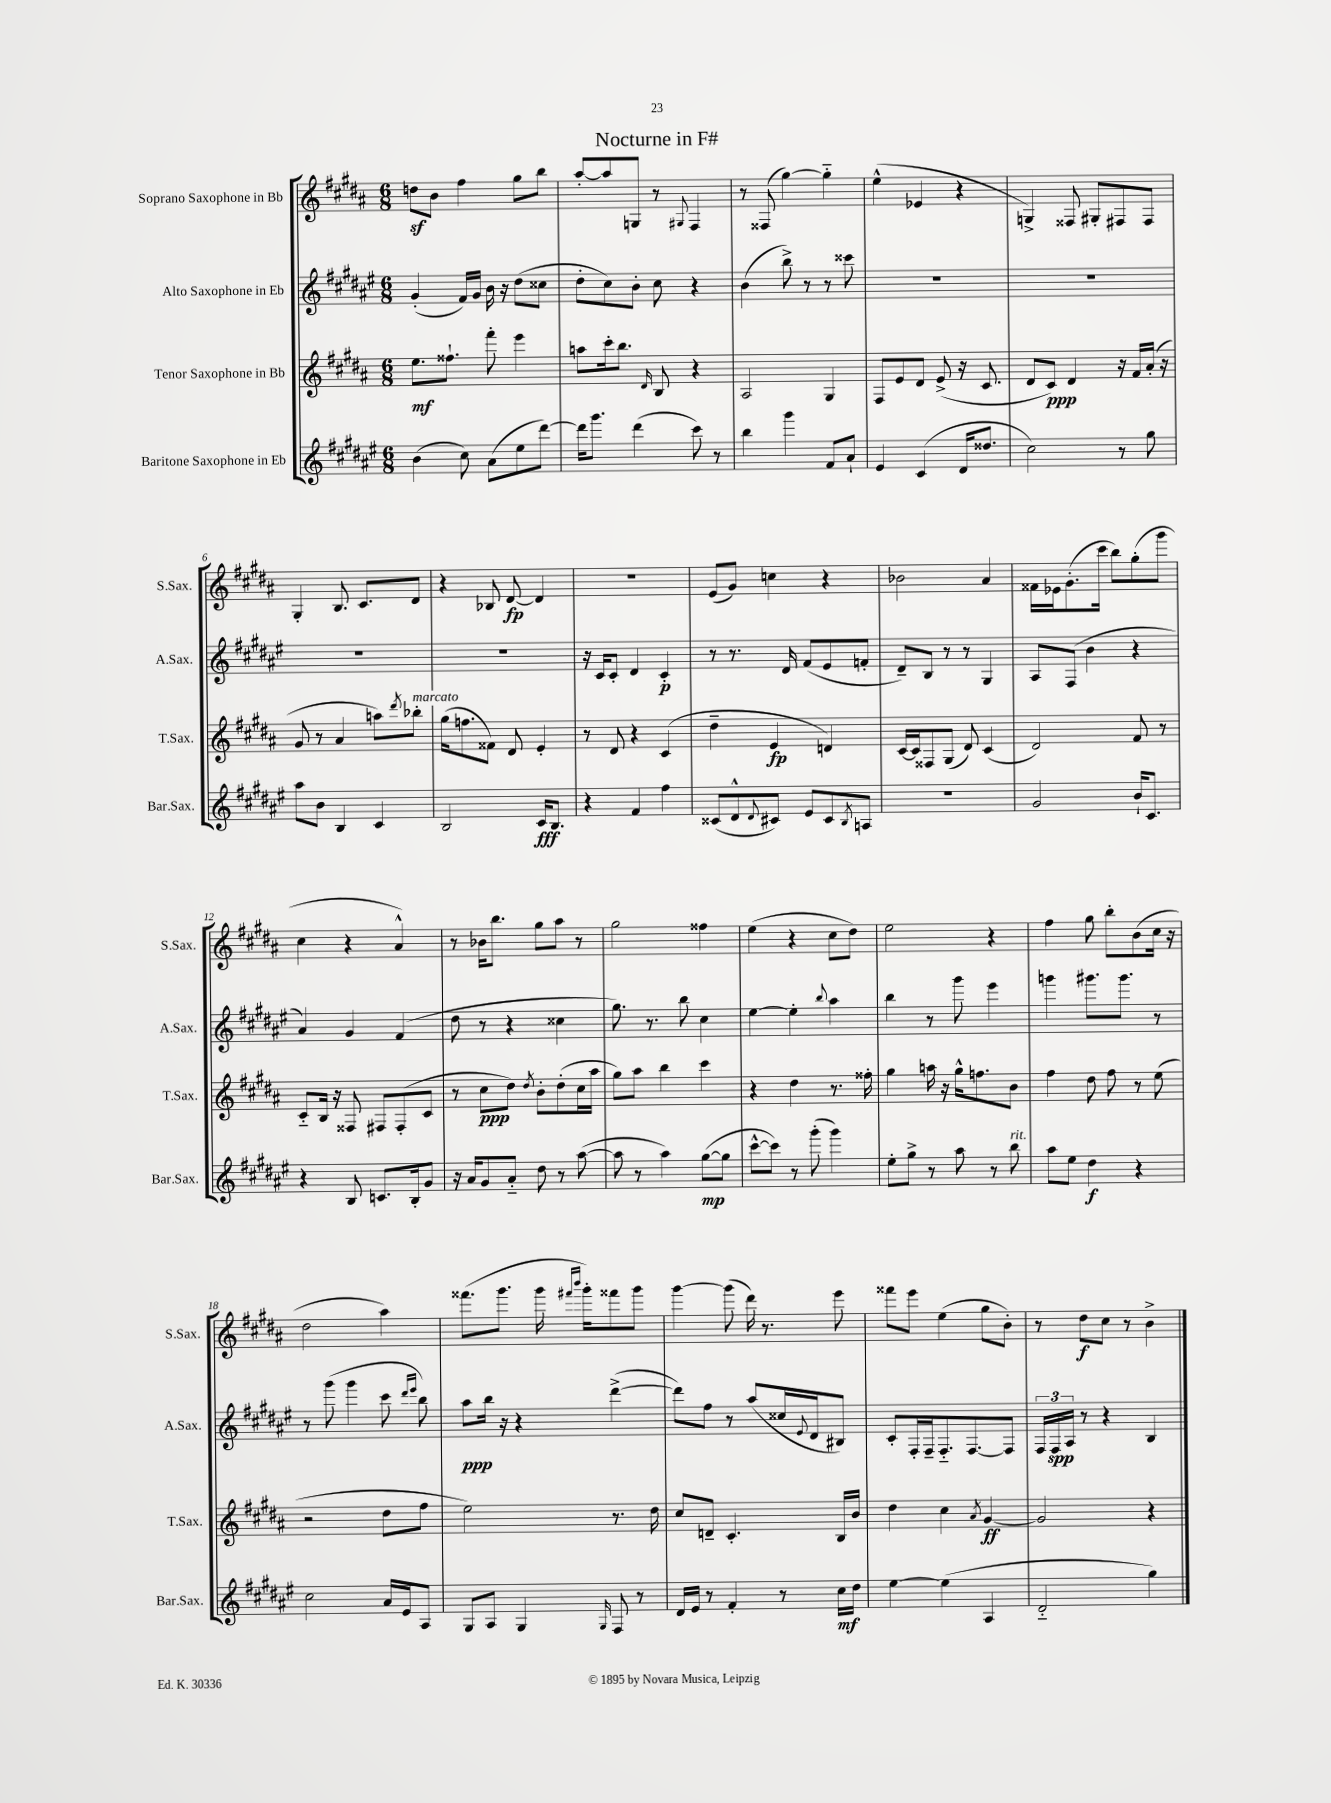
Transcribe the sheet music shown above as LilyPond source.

\header { title = "Nocturne in F#" }
<<
\new StaffGroup <<
\new Staff = "s0" \with { instrumentName = "Soprano Saxophone in Bb" shortInstrumentName = "S.Sax." } {
    \clef treble \key b \major \numericTimeSignature \time 6/8
    d''8\sf b'8 fis''4 gis''8 b''8 |
    ais''8~-. ais''8 g8 r8 \appoggiatura { gis8 } fis4 |
    r8 fisis8( gis''4~) gis''4-_ |
    e''4-^( ees'4 r4 |
    g4->) fisis8 gis8-. fis8 fis8 |
    gis4-. b8. cis'8. dis'8 |
    r4 bes8 dis'8~\fp dis'4 |
    R2. |
    e'8( gis'8) c''4 r4 |
    bes'2 ais'4 |
    fisis'16 ees'16 gis'8.-.( cis'''16 b''8) gis''8-.( gis'''8 |
    cis''4 r4 ais'4-^) |
    r8 bes'16 b''8. gis''8 ais''8 r8 |
    gis''2 fisis''4 |
    e''4( r4 cis''8 dis''8) |
    e''2 r4 |
    fis''4 gis''8 b''8-. b'8( cis''16 r16 |
    dis''2 ais''4) |
    fisis'''8.( gis'''8. gis'''16 \grace { fis'''16 b'''16 } gis'''16-.) fisis'''8 gis'''8 |
    gis'''4~ gis'''8( dis'''16) r8. e'''8 |
    fisis'''8 e'''8 e''4( gis''8 b'8-.) |
    r8 dis''8\f cis''8 r8 b'4-> \bar "|." |
}
\new Staff = "s1" \with { instrumentName = "Alto Saxophone in Eb" shortInstrumentName = "A.Sax." } {
    \clef treble \key fis \major \numericTimeSignature \time 6/8
    gis'4-.( fis'16) gis'16 b'16 r16 dis''8( cisis''8 |
    dis''8-. cis''8) b'8-. cis''8 r4 |
    b'4( b''8->) r8 r8 cisis'''8 |
    R2. |
    R2. |
    R2. |
    R2. |
    r16 cis'16 cis'8-. dis'4 cis'4-.\p |
    r8 r8. dis'16 fis'8( eis'8 f'8-. |
    dis'8--) b8 r8 r8 gis4 |
    ais8 fis8( b'4 r4 |
    ais'4) gis'4 fis'4( |
    dis''8 r8 r4 cisis''4 |
    gis''8.) r8. b''8 cis''4 |
    eis''4~ eis''4-. \appoggiatura { b''8 } ais''4 |
    b''4 r8 gis'''8 eis'''4 |
    g'''4 gis'''8. gis'''8. r8 |
    r8 gis'''8( gis'''4 cis'''8 \grace { dis'''16 eis'''16 } b''8) |
    ais''8\ppp b''16 r16 r4 dis'''4~->( |
    dis'''8) fis''8 r8 ais''8( cisis''16 \appoggiatura { eis'8 } dis'16 bis8) |
    cis'8-. fis16-. fis16-- fis8.-_ fis8.~ fis8 |
    \tuplet 3/2 { fis16 fis16\spp ais16 } r8 r4 b4 \bar "|." |
}
\new Staff = "s2" \with { instrumentName = "Tenor Saxophone in Bb" shortInstrumentName = "T.Sax." } {
    \clef treble \key b \major \numericTimeSignature \time 6/8
    e''8.\mf fisis''8.-! fis'''8-. e'''4 |
    a''8 cis'''16-. b''8. \grace { dis'16 } b8 r4 |
    ais2 gis4 |
    fis8 e'8 dis'8 e'8->( r16 cis'8. |
    dis'8 cis'8\ppp) dis'4 r16 fis'16 ais'16-.( r16 |
    gis'8 r8 ais'4 a''8) \acciaccatura { dis'''8 } bes''8-.^\markup { \italic "marcato" } |
    gis''16( f''8. fisis'8) dis'8 e'4-. |
    r8 dis'8 r4 cis'4( |
    dis''4-- e'4\fp d'4) |
    cis'16~ cis'16 fisis8 gis8( dis'8) cis'4( |
    dis'2) fis'8 r8 |
    cis'8-_ b16 r16 fisis8 fis8 fis8-.( cis'8 |
    r8 cis''8\ppp dis''8) \acciaccatura { dis''8 } b'8-. dis''8-.( cis''16 ais''16 |
    gis''8) ais''8 b''4 cis'''4 |
    r4 dis''4 r8. fisis''16-. |
    gis''4 a''16 r16 gis''16-^ f''8. b'8 |
    fis''4 dis''8 fis''8 r8 e''8( |
    r2 dis''8 fis''8 |
    e''2) r8. dis''16 |
    cis''8 d'8-- cis'4.-. b16 b'16 |
    dis''4 cis''4 \acciaccatura { ais'8 } gis'4~\ff |
    gis'2 r4 \bar "|." |
}
\new Staff = "s3" \with { instrumentName = "Baritone Saxophone in Eb" shortInstrumentName = "Bar.Sax." } {
    \clef treble \key fis \major \numericTimeSignature \time 6/8
    b'4( cis''8) ais'8( eis''8 dis'''8~) |
    dis'''16 gis'''8. dis'''4( cis'''8) r8 |
    b''4 gis'''4 fis'8 ais'8-! |
    eis'4 cis'4( dis'16 disis''8. |
    cis''2) r8 gis''8 |
    ais''8 b'8 b4 cis'4 |
    b2 cis'16\fff b8. |
    r4 fis'4 fis''4 |
    cisis'8( dis'8-^ \appoggiatura { dis'8 } cis'8) eis'8 cis'8 \acciaccatura { b8 } a8 |
    R2. |
    gis'2 b'16-! cis'8. |
    r4 b8 c'8. b16-. gis'8 |
    r16 ais'16 gis'8 ais'8-_ dis''8 r8 ais''8~( |
    ais''8 r8 ais''4) gis''8~\mp( gis''8 |
    cis'''8~-^ cis'''8) r8 gis'''8-.( gis'''4) |
    eis''8-. gis''8-> r8 ais''8 r8 b''8^\markup { \italic "rit." } |
    ais''8 eis''8 dis''4\f r4 |
    cis''2 ais'16 eis'16 ais8 |
    gis8 ais8 gis4 \grace { gis16 } fis8 r8 |
    dis'16 eis'16 r8 fis'4-. r8 cis''16\mf dis''16 |
    eis''4~ eis''4( ais4 |
    dis'2-_ gis''4) \bar "|." |
}
>>
>>
